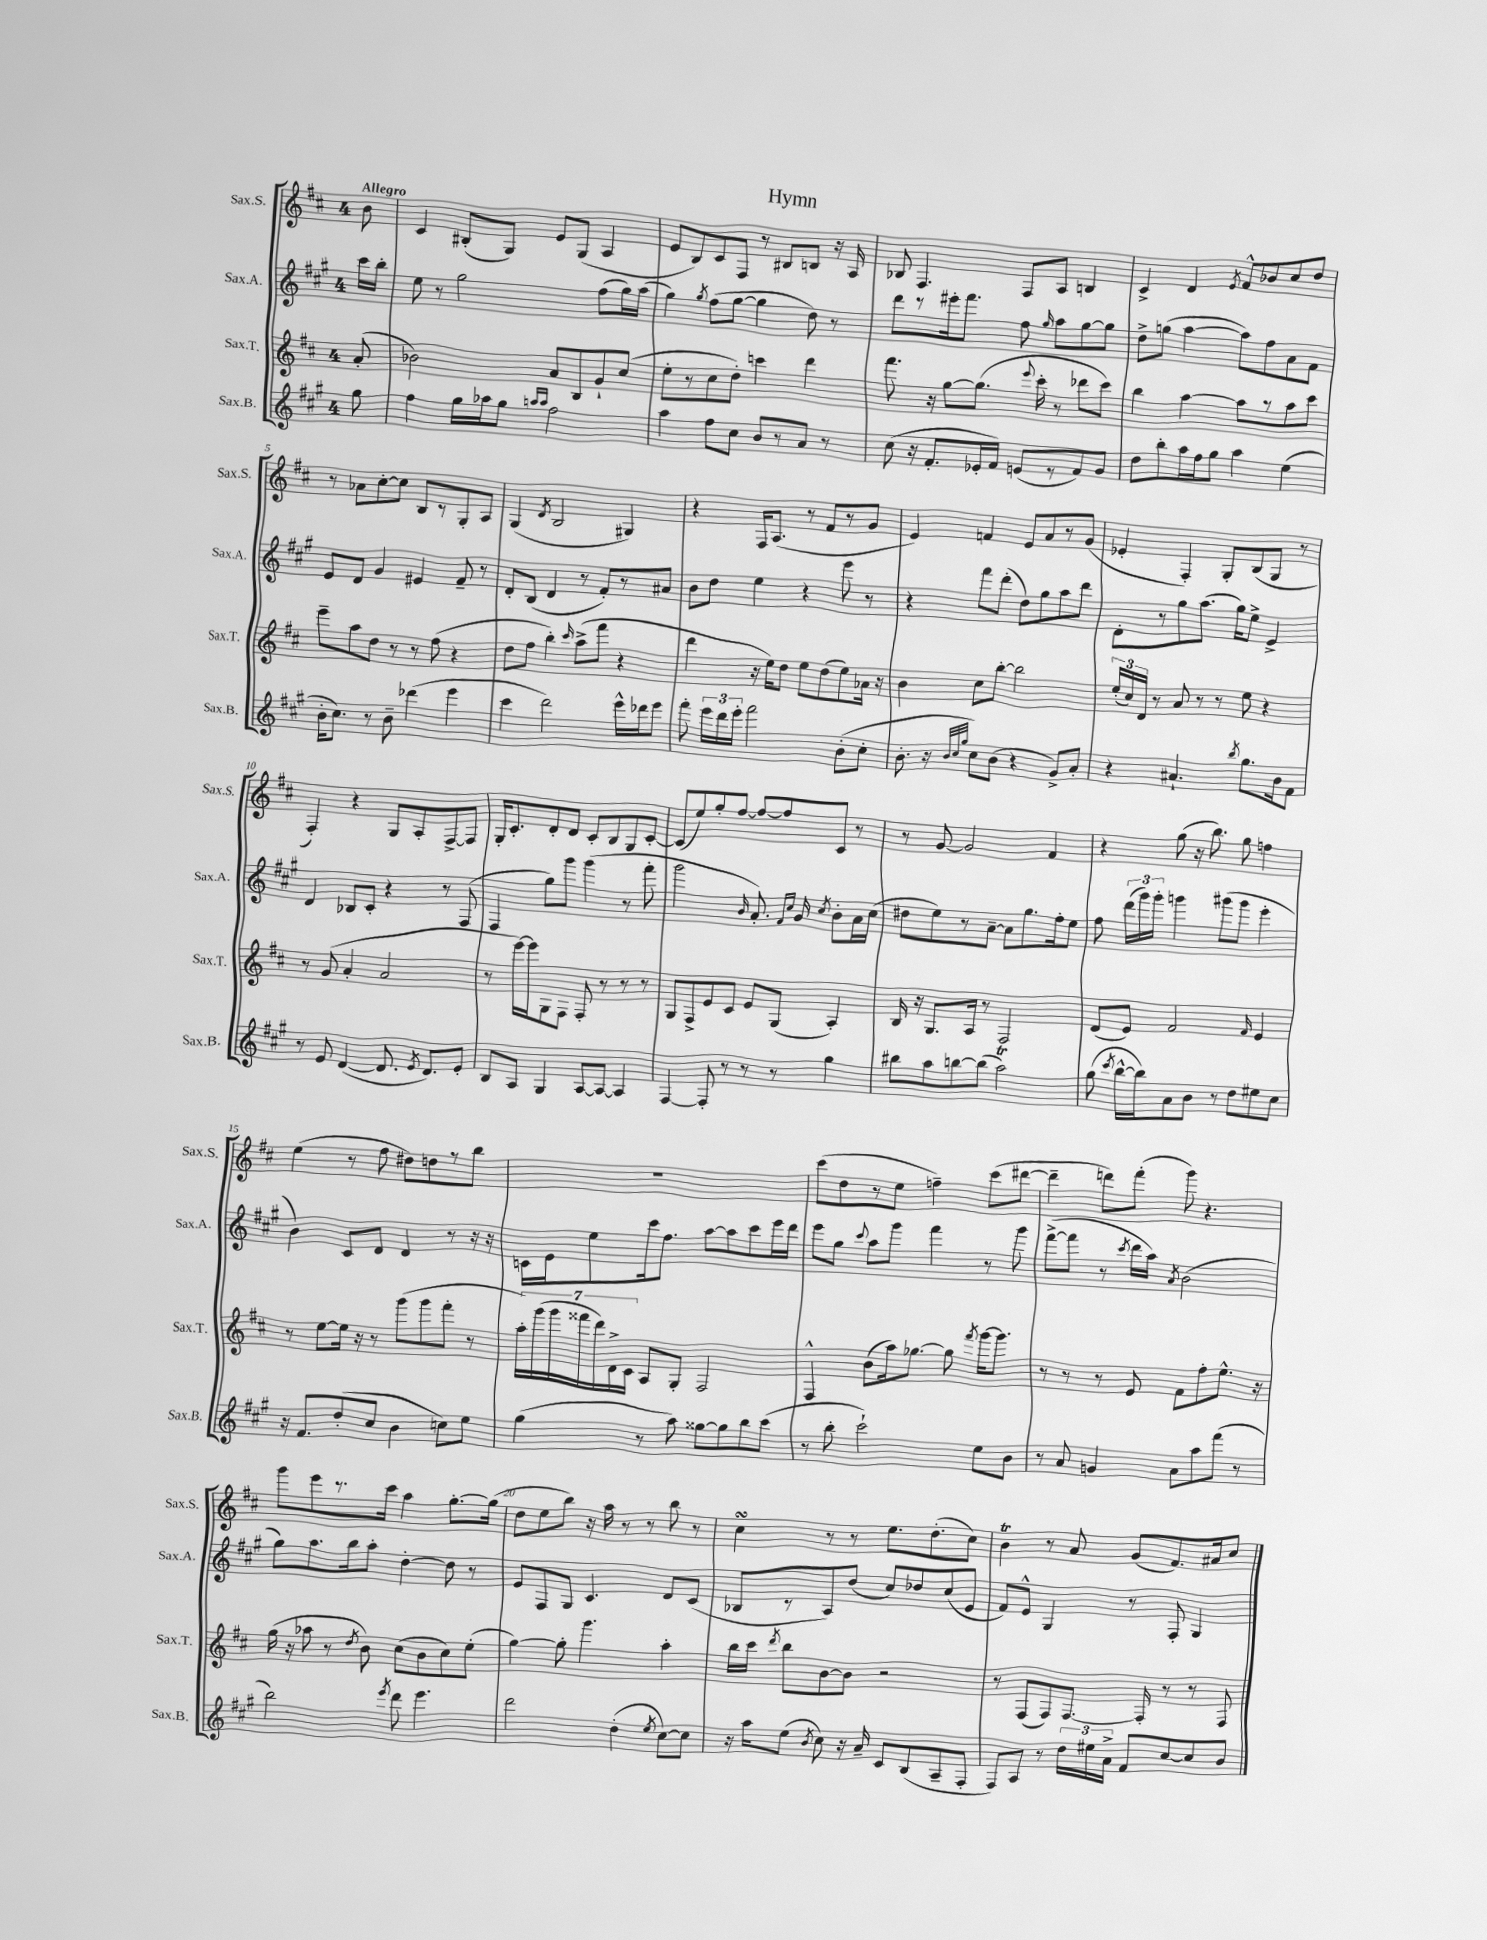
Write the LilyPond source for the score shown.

\header { title = "Hymn" }
<<
\new StaffGroup <<
\new Staff = "s0" \with { instrumentName = "Sax.S." shortInstrumentName = "Sax.S." } {
    \clef treble \key d \major \once \override Staff.TimeSignature.style = #'single-digit \time 4/4 \partial 8 \tempo "Allegro"
    \autoBeamOff b'8 |
    cis'4 bis8[-.( g8]) e'8[ g8]( a4 |
    e'8[ b8) cis'8 fis8] r8 bis8[ b8] r16 a16 |
    bes8 fis4. fis8[ a8] b4 |
    cis'4-> d'4 \acciaccatura { e'8 } fis'8[-^ bes'8 cis''8 d''8] |
    r8 aes'8[ cis''8~-. cis''8] b8[ r8 g8-. a8] |
    g4( \acciaccatura { d'8 } b2 gis4) |
    r4 fis16[ a8.]( r8 fis'8[ r8 g'8] |
    e'4) f'4 e'8[ a'8 r8 g'8]( |
    ees'4-. fis4-.) g8[-. b8( g8] r8 |
    fis4-.) r4 g8[ a8-. fis8~-> fis8] |
    g16[-. cis'8.-. d'8-. d'8] cis'8[-. b8 g8 cis'8]~-. |
    cis'8[( e''8) g''8-. fis''8]~ fis''8[~ fis''8 cis'8] r8 |
    r8 g'8~ g'2 fis'4 |
    r4 g''8( r16 b''8.) g''8 f''4 |
    e''4( r8 fis''8 dis''8[) d''8 r8 b''8] |
    R1 |
    cis'''8[( d''8 r8 e''8] f''4--) cis'''8[( dis'''8]~ |
    dis'''4-- d'''8[) fis'''8]-.( g'''8) r4. |
    g'''8[ e'''8 r8. cis'''16] a''4 g''8.[~-. g''16]( |
    d''8[ e''8 b''8]) r16 a''16 r8 r8 b''8 r8 |
    cis''4\turn r8 r8 e''8.[ d''8.-.( cis''8]) |
    b'4\trill r8 a'8 g'8[( fis'8.) ais'16 cis''8] \bar "|." |
}
\new Staff = "s1" \with { instrumentName = "Sax.A." shortInstrumentName = "Sax.A." } {
    \clef treble \key a \major \once \override Staff.TimeSignature.style = #'single-digit \time 4/4 \partial 8
    \autoBeamOff cis'''16[ b''16]-. |
    e''8 r8 gis''2 fis''8[( gis''16) a''16]( |
    gis''4) \acciaccatura { gis''8 } fis''8[( gis''8]~ gis''4 d''8) r8 |
    d'''8[ r8 eis'''16-. fis'''8.] fis''8 \grace { gis''16 } a''8[ gis''8~ gis''8] |
    d''8[-> g''8]( a''4~ a''8[) fis''8 a'8 fis'8] |
    e'8[ d'8] gis'4 eis'4 fis'8-- r8 |
    d'8[-. b8]( d'4 r8 fis'8[-.) r8 ais'8] |
    b'8[ d''8] e''4 r4 e'''8 r8 |
    r4 fis'''8[ d'''8]-.( d''8[) gis''8 a''8 d'''8] |
    d'8[-. r8 gis''8 a''8.]( gis''16[) e''8]-> e'4-> |
    d'4 bes8[ cis'8]-. r4 r8 fis8( |
    fis4 gis''8[) gis'''8] gis'''4( r8 fis'''8-. |
    gis'''2 \grace { b'16 } a'8.-.) \grace { fis'16[ cis''16] } gis'16 \acciaccatura { cis''8 } b'8[-. a'16 cis''16]( |
    dis''8[ e''8) r8 a'8]~-- a'8[ gis''8. fis''16-. e''8] |
    fis''8 \tuplet 3/2 { d'''16[( gis'''16) gis'''16]-. } g'''4 gis'''8[( gis'''8] e'''4-. |
    b'4) cis'8[ d'8] d'4 r8 r16 r16 |
    c'16[ e'16 e''8 cis'''16 fis''8.] a''8[~ a''8 cis'''8 e'''16 d'''16] |
    e'''8[ gis''8] \appoggiatura { cis'''8 } a''8[ gis'''8] fis'''4 r8 gis'''8 |
    fis'''8[~->( fis'''8] r8 \acciaccatura { cis'''8 } d'''16[ a''16]) \acciaccatura { a'8 } b'2( |
    gis''8[) a''8. b''16 a''8]-. d''4~-. d''8 r8 |
    e'8[ fis8 gis8] cis'4. d'8[ cis'8]( |
    bes8[ r8 a8) d''8]( cis''8[) des''8 cis''8( e'8] |
    fis'8[) e'8]-^ gis4 r8 fis8-. gis4 \bar "|." |
}
\new Staff = "s2" \with { instrumentName = "Sax.T." shortInstrumentName = "Sax.T." } {
    \clef treble \key d \major \once \override Staff.TimeSignature.style = #'single-digit \time 4/4 \partial 8
    \autoBeamOff a'8-.( |
    bes'2) a'8[ b8 g'8-! cis''8]( |
    e''8[-. r8 cis''8 d''8]-.) c'''4 d'''4 |
    fis'''8. r16 g''8[~ g''8.]( \appoggiatura { e'''8 } cis'''16-. r8 des'''8[ cis'''8]) |
    b''4 a''4~ a''8[ r8 a''8 cis'''8] |
    e'''8[-- a''8 d''8] r8 r8 fis''8( r4 |
    d''8[ fis''8] b''4-.) \grace { cis'''16 } a''8[->( fis'''8] r4 |
    d'''4 r16 e''16[) d''8] e''8[ d''8( e''8) aes'16] r16 |
    b'4 cis''8[ b''8]~-. b''2 |
    \tuplet 3/2 { e''16[-.( cis''16) d'16] } r8 a'8 r8 r8 e''8 r4 |
    r8 g'8( a'4-. a'2 |
    r8 e'''16[~) e'''16 g8 fis8] fis8-. r8 r8 r8 |
    g8[ fis8-> e'8 cis'8] e'8[ g8]( a4-.) |
    b16 r16 g8.[ a16] r8 fis2 |
    d'8[( e'8]) fis'2 \grace { fis'16 } e'4 |
    r8 e''8[~ e''16] r16 r8 g'''8[( g'''8 fis'''8]-. r8 |
    \tuplet 7/4 { a''16[-.) g'''16( g'''16 fisis'''16 d'''16) d'16-> cis'16] } a8[ g8]-. fis2 |
    fis4-^ b'8[( a''16) ges''8.]~ ges''8 \acciaccatura { fis'''8 } g'''16[~ g'''8.] |
    r8 r8 r8 e'8 fis'8[ fis''8-. e''8.]-^ r16 |
    g''16( r16 aes''8 r8 \acciaccatura { d''8 } b'8) cis''8[( b'8 cis''8) e''8]-.( |
    g''4~) g''8-. g'''4. a''4-. |
    b''16[ cis'''16] \acciaccatura { d'''8 } b''8[ b'8~ b'8] r2 |
    r8 fis8[( fis8) fis8.]~ fis16-. r8 r8 fis8 \bar "|." |
}
\new Staff = "s3" \with { instrumentName = "Sax.B." shortInstrumentName = "Sax.B." } {
    \clef treble \key a \major \once \override Staff.TimeSignature.style = #'single-digit \time 4/4 \partial 8
    \autoBeamOff gis''8 |
    fis''4 gis''16[ aes''16 gis''8] \grace { a''16[ a''16] } fis''2 |
    a''4 fis''8[ cis''8] b'8[ r8 a'8] r8 |
    cis''8( r16 fis'8.[-. ees'16-. fis'16]) e'8[( r8 fis'8) gis'8] |
    d''8[ b''8-. a''16 fis''16 gis''8] a''4 e''4( |
    b'16[-. cis''8.]) r8 b'8-- des'''4( e'''4 |
    cis'''4 d'''2) e'''16[-^ des'''16 e'''8] |
    fis'''8-. \tuplet 3/2 { e'''16[ d'''16 e'''16]-. } fis'''2 b'8[-.( cis''8]-. |
    b'8.-. r16 \grace { b'32[ cis''32 gis''32] } cis''8[) b'8]( r4 gis'8[->) a'8]-. |
    r4 ais'4.-! \acciaccatura { b''8 } gis''8.[ b'16 fis'8] |
    r8 e'8 d'4~( d'8. \acciaccatura { e'8 } d'8.[) e'8]-. |
    b8[ a8] gis4 a8[~ a8]~ a4 |
    fis4~ fis8-. r8 r8 r8 gis''4 |
    bis''8[ a''8 b''8~ b''8]( a''2\trill) |
    gis''8( \acciaccatura { cis'''8 } b''16[~-^ b''16) a'8 b'8] r8 d''8[ eis''8 cis''8] |
    r16 fis'8.[ d''8-.( cis''8] b'4 c''8[) e''8] |
    gis''4( r8 a''8) gisis''8[~ gisis''8 b''8 cis'''8]( |
    r8 b''8-. cis'''2-!) e''8[ b'8] |
    r8 a'8 g'4 a'8[ a''8 fis'''8]( r8 |
    b''2) \acciaccatura { e'''8 } d'''8 e'''4. |
    d'''2 d''4-.( \acciaccatura { e''8 } cis''8[~) cis''8] |
    r16 a''16[ e''8]( \acciaccatura { b'8 } cis''8) r16 a'16-- cis'8[ b8( a8-- fis8]-. |
    fis8[) a8] r8 \tuplet 3/2 { d''16[ eis''16 a'16]-> } fis'8[ cis''8~ cis''8 b'8] \bar "|." |
}
>>
>>
\layout { \context { \Score \override BarNumber.break-visibility = ##(#f #t #t) barNumberVisibility = #(every-nth-bar-number-visible 5) } }
